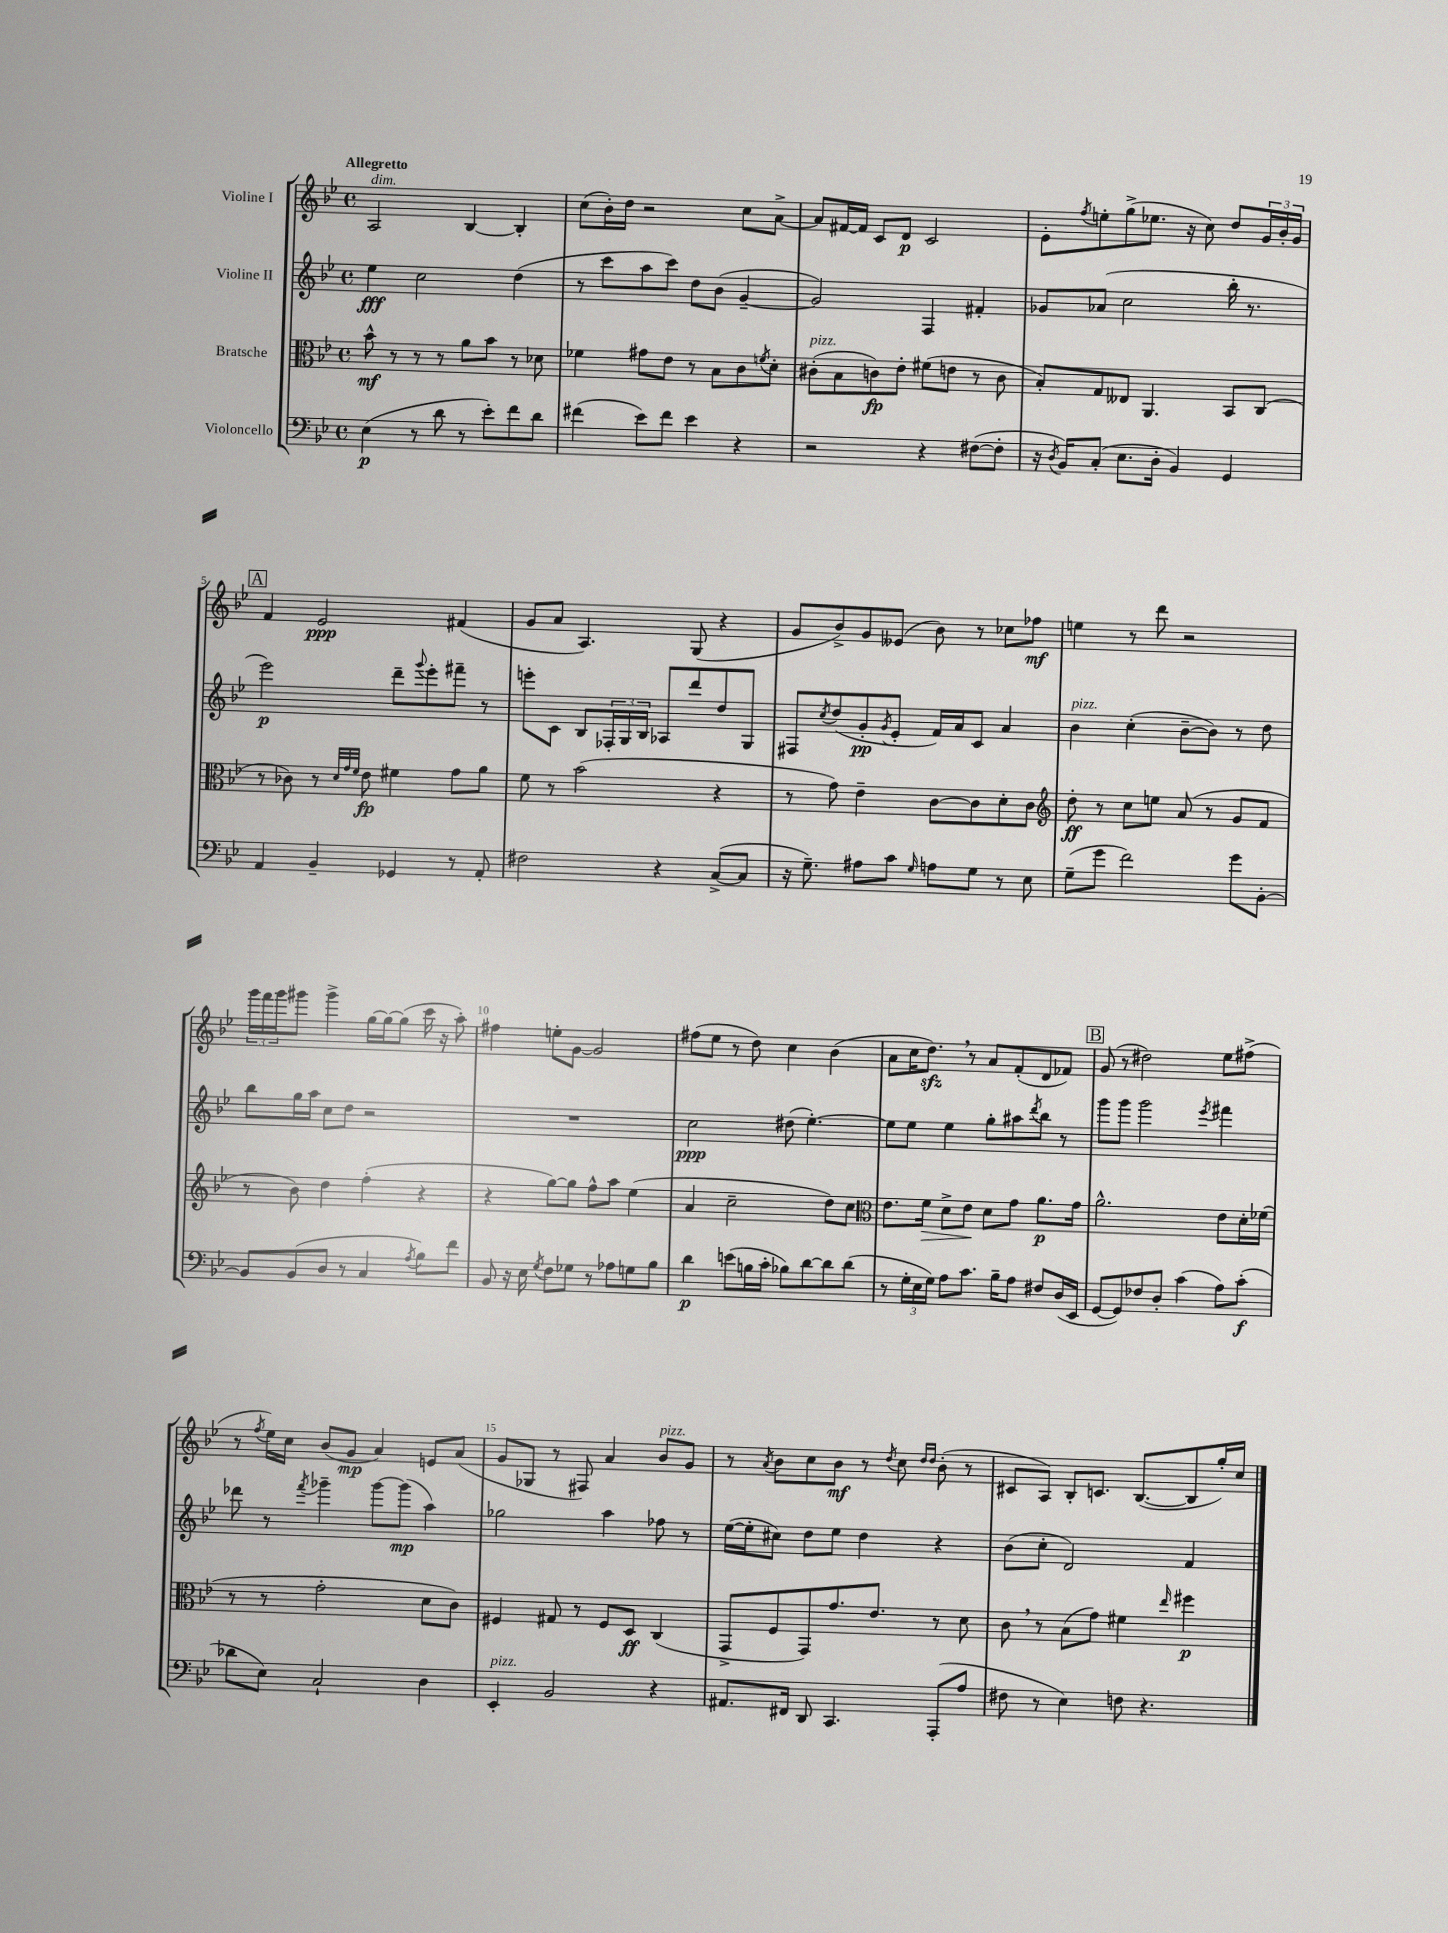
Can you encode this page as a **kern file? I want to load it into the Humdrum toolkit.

**kern	**dynam	**kern	**dynam	**kern	**dynam	**kern	**dynam
*part4	*part4	*part3	*part3	*part2	*part2	*part1	*part1
*staff4	*staff4	*staff3	*staff3	*staff2	*staff2	*staff1	*staff1
*I"Violoncello	*	*I"Bratsche	*	*I"Violine II	*	*I"Violine I	*
*clefF4	*	*clefC3	*	*clefG2	*	*clefG2	*
*k[b-e-]	*	*k[b-e-]	*	*k[b-e-]	*	*k[b-e-]	*
*M4/4	*	*M4/4	*	*M4/4	*	*M4/4	*
*met(c)	*	*met(c)	*	*met(c)	*	*met(c)	*
=1	=1	=1	=1	=1	=1	=1	=1
!	!	!	!	!	!	!LO:TX:a:B:t=Allegretto	!
!	!	!	!	!	!	!LO:TX:a:i:t=dim.	!
(4E-\	p	8b-^^\	mf	4ee-\	fff	2A/	.
.	.	8r	.	.	.	.	.
8r	.	8r	.	2cc\	.	.	.
8d\	.	8r	.	.	.	.	.
8r	.	8a\L	.	.	.	[4B-/	.
8e-'\L)	.	8b-\J	.	.	.	.	.
8f\	.	8r	.	(4dd\	.	4B-'/]	.
8d\J	.	8d-X\	.	.	.	.	.
=2	=2	=2	=2	=2	=2	=2	=2
(4f#X\	.	4f-X\	.	8r	.	(8cc\L	.
.	.	.	.	8ccc\L	.	16b-'\L)	.
.	.	.	.	.	.	16dd\JJ	.
8e-\L)	.	8g#X\L	.	8aa\	.	2r	.
8f#\J	.	8e-\J	.	8ccc\J)	.	.	.
4e-\	.	8r	.	8dd\L	.	.	.
.	.	8B-\L	.	(8b-\J	.	.	.
4r	.	8c\	.	[4g~/	.	8cc\L	.
.	.	8qfn/	.	.	.	.	.
.	.	8d'\J	.	.	.	[8a^\J	.
=3	=3	=3	=3	=3	=3	=3	=3
!	!	!LO:TX:a:i:t=pizz.	!	!	!	!	!
2r	.	(8c#X'\L	.	2g/])	.	8a/L]	.
.	.	8B-\	.	.	.	[16f#X/L	.
.	.	.	.	.	.	16f#/JJ]	.
.	.	8cn\)	fp	.	.	8c/L	.
.	.	8e-'\J	.	.	.	8d/J	p
4r	.	(8f#X\L	.	4F/	.	2c/	.
.	.	8en\J	.	.	.	.	.
([8F#X\L	.	8r	.	4f#X'/	.	.	.
8F#'\J]	.	8c\	.	.	.	.	.
=4	=4	=4	=4	=4	=4	=4	=4
16r	.	8B-'/L)	.	8g-X/L	.	8e-'\L	.
8qD/	.	.	.	.	.	.	.
16BB-/KL)	.	.	.	.	.	.	.
.	.	.	.	.	.	8qff/	.
(8C'/J	.	8G/	.	(8a-X/J	.	8een'\	.
8.E-\L	.	8E--X/J	.	2cc\	.	(8gg^\	.
.	.	4.AA/	.	.	.	8.ee-X\J	.
16D'\Jk	.	.	.	.	.	.	.
4BB-/)	.	.	.	.	.	.	.
.	.	.	.	.	.	16r	.
.	.	.	.	.	.	8cc\)	.
4GG/	.	8BB-/L	.	16bb-'\	.	8dd/L	.
.	.	.	.	8.r	.	.	.
.	.	(8C/J	.	.	.	24g/L	.
.	.	.	.	.	.	24b-'/	.
.	.	.	.	.	.	24g/JJ	.
!!LO:LB:g=z
!!LO:REH:place=s1:t=A
=5	=5	=5	=5	=5	=5	=5	=5
4AA/	.	8r	.	2eee-\)	p	4f/	.
.	.	8c-X\)	.	.	.	.	.
4BB-~/	.	8r	.	.	.	2e-/	ppp
.	.	32qqd/LLL	.	.	.	.	.
.	.	32qqg/	.	.	.	.	.
.	.	32qqf/JJJ	.	.	.	.	.
.	.	8e-\	fp	.	.	.	.
4GG-X/	.	4f#X\	.	8ddd~\L	.	.	.
.	.	.	.	8qqggg/	.	.	.
.	.	.	.	8eee-'\	.	.	.
8r	.	8g\L	.	8fff#X~\J	.	(4f#X/	.
8AA'/	.	8a\J	.	8r	.	.	.
=6	=6	=6	=6	=6	=6	=6	=6
2F#X\	.	8f\	.	8eeen'\L	.	8g/L	.
.	.	8r	.	8c\J	.	8a/J	.
.	.	(2b-\	.	8B-/L	.	4.A/)	.
.	.	.	.	24F-X'/L	.	.	.
.	.	.	.	24G/	.	.	.
.	.	.	.	24B-/JJ	.	.	.
4r	.	.	.	8A-X/L	.	.	.
.	.	.	.	8ddd/	.	(8G/	.
([8C^/L	.	4r	.	8dd/	.	4r	.
8C/J]	.	.	.	8G/J	.	.	.
=7	=7	=7	=7	=7	=7	=7	=7
16r	.	8r	.	8F#X/L	.	8g/L	.
8.G~\)	.	.	.	.	.	.	.
.	.	.	.	8qcc/	.	.	.
.	.	8g\)	.	(8dd/	.	8b-^/)	.
8A#X\L	.	4e-~\	.	8g'/	pp	8g/	.
.	.	.	.	8qg/	.	.	.
8c\J	.	.	.	8e-'/J	.	(8e--X/J	.
16qqG/	.	.	.	.	.	.	.
8An\L	.	[8c\L	.	16f/LL)	.	8b-\)	.
.	.	.	.	16a/J	.	.	.
8G\J	.	8c\]	.	8c/J	.	8r	.
8r	.	8d'\	.	4a/	.	8cc-X\L	.
8E-\	.	8c\J	.	.	.	8ff-X\J	mf
=8	=8	=8	=8	=8	=8	=8	=8
*	*	*clefG2	*	*	*	*	*
!	!	!	!	!LO:TX:a:i:t=pizz.	!	!	!
(8G~\L	.	8dd'\	ff	4b-\	.	4een\	.
8g\J	.	8r	.	.	.	.	.
2f\)	.	8cc\L	.	(4cc'\	.	8r	.
.	.	8een\J	.	.	.	8ddd\	.
.	.	(8a/	.	[8b-~\L	.	2r	.
.	.	8r	.	8b-\J])	.	.	.
8g\L	.	8g/L	.	8r	.	.	.
[8BB-'\J	.	8f/J	.	8dd\	.	.	.
!!LO:LB:g=z
=9	=9	=9	=9	=9	=9	=9	=9
8BB-/L]	.	8r	.	8bb-\L	.	24ggg\LL	.
.	.	.	.	.	.	24fff\	.
.	.	.	.	.	.	24ggg\J	.
(8BB-/	.	8b-\)	.	16gg\L	.	8ggg#X\J	.
.	.	.	.	16aa\JJ	.	.	.
8D/J	.	4dd\	.	8cc\L	.	4ggg#^\	.
8r	.	.	.	8dd\J	.	.	.
4C/	.	(4ff'\	.	2r	.	[16gg\LL	.
.	.	.	.	.	.	16gg\J_	.
.	.	.	.	.	.	(8gg\J]	.
8qA/	.	.	.	.	.	.	.
8B-\L)	.	4r	.	.	.	16ccc\	.
.	.	.	.	.	.	16r	.
8f\J	.	.	.	.	.	8aa'\)	.
=10	=10	=10	=10	=10	=10	=10	=10
8BB-/	.	4r	.	1r	.	4ff#X\	.
16r	.	.	.	.	.	.	.
16E-\	.	.	.	.	.	.	.
8qG/	.	.	.	.	.	.	.
8F\L	.	[8gg\L)	.	.	.	8een'\L	.
8G-X\J	.	8gg\J]	.	.	.	[8g\J	.
8r	.	8ff^^\L	.	.	.	2g/]	.
8A-X\L	.	8aa\J	.	.	.	.	.
8Gn\	.	(4ee-\	.	.	.	.	.
8B-\J	.	.	.	.	.	.	.
=11	=11	=11	=11	=11	=11	=11	=11
4d\	p	4a/	.	2cc\	ppp	(8ff#X\L	.
.	.	.	.	.	.	8ee-\J	.
(8en\L	.	2cc~\	.	.	.	8r	.
16Bn\L	.	.	.	.	.	8dd\)	.
16c'\JJ	.	.	.	.	.	.	.
8B-X\L)	.	.	.	(8dd#X\	.	4cc\	.
[8d\	.	.	.	[4.ee-'\)	.	.	.
8d\]	.	8dd\L)	.	.	.	(4b-\	.
(8d\J	.	8cc\J	.	.	.	.	.
=12	=12	=12	=12	=12	=12	=12	=12
*	*	*clefC3	*	*	*	*	*
8r	.	8.e-\L	.	8ee-\L]	.	8a\L	.
24G'\LL	.	.	.	8ee-\J	.	16cc\K	.
24E-\	.	.	.	.	.	.	.
!	!	!	!LO:HP:b	!	!	!	!
.	.	16f\Jk	>	.	.	8.ddzz,\J)	.
24G\JJ)	.	.	.	.	.	.	.
8A\L	.	8d^\L	.	4ee-\	.	.	.
8.c\J	.	8e-\J	.	.	.	8r	.
.	.	8d\L	]	8gg'\L	.	8a/L	.
16B-~\KL	.	.	.	.	.	.	.
8A\J	.	8g\J	.	8aa#X\	.	(8f'/	.
.	.	.	.	8qddd/	.	.	.
8F#X/L	.	8.a\L	p	8bb-\J	.	8d/	.
(16D/L	.	.	.	8r	.	8f-X/J)	.
16EE-/JJ	.	16g\Jk	.	.	.	.	.
!!LO:REH:place=s1:t=B
=13	=13	=13	=13	=13	=13	=13	=13
[8GG/L	.	2.a^^\	.	8ggg\L	.	(8g/	.
8GG/])	.	.	.	8ggg\J	.	8r	.
8F-X/	.	.	.	2ggg\	.	2dd#X\)	.
8D'/J	.	.	.	.	.	.	.
(4c\	.	.	.	.	.	.	.
.	.	.	.	8qeee-/	.	.	.
8A\L)	.	8e-\L	.	4fff#X\	.	8ee-\L	.
(8c'\J	f	16d'\L	.	.	.	(8ff#X^\J	.
.	.	(16f-X\JJ	.	.	.	.	.
!!LO:LB:g=z
=14	=14	=14	=14	=14	=14	=14	=14
8d-X\L	.	8r	.	8ddd-X\	.	8r	.
.	.	.	.	.	.	8qff/	.
8E-\J)	.	8r	.	8r	.	16ee-\LL)	.
.	.	.	.	.	.	16cc\JJ	.
.	.	.	.	8qfff/	.	.	.
2C`/	.	2g'\	.	4ggg-X~\	.	(8b-/L	.
.	.	.	.	.	.	8g/J	mp
.	.	.	.	[8ggg-\L	.	4a/)	.
.	.	.	.	(8ggg-\J]	mp	.	.
4D\	.	8d\L	.	4aa\)	.	8en/L	.
.	.	8c\J)	.	.	.	(8a/J	.
=15	=15	=15	=15	=15	=15	=15	=15
!LO:TX:a:i:t=pizz.	!	!	!	!	!	!	!
4EE-'/	.	4F#X/	.	2gg-X\	.	8g/L	.
.	.	.	.	.	.	8G-X/J	.
2BB-/	.	8G#X/	.	.	.	8r	.
.	.	8r	.	.	.	8F#X/)	.
.	.	8F#/L	.	4aa\	.	4a/	.
.	.	8D/J	ff	.	.	.	.
!	!	!	!	!	!	!LO:TX:a:i:t=pizz.	!
4r	.	(4C/	.	8ff-X\	.	8b-/L	.
.	.	.	.	8r	.	8g/J	.
=16	=16	=16	=16	=16	=16	=16	=16
8.AA#X/L	.	8GG^/L	.	([16ee-\LL	.	8r	.
.	.	.	.	16ee-'\J]	.	.	.
.	.	.	.	.	.	8qa/	.
.	.	8F/	.	8cc#X\J)	.	8b-\L	.
16FF#X/Jk	.	.	.	.	.	.	.
8DD/	.	8GG/)	.	8dd\L	.	8cc\	.
4.CC/	.	8.g/	.	8ee-\J	.	8b-\J	mf
.	.	.	.	4dd\	.	8r	.
.	.	8.e-/J	.	.	.	.	.
.	.	.	.	.	.	8qdd/	.
.	.	.	.	.	.	8cc\	.
.	.	.	.	.	.	16qqdd/LL	.
.	.	.	.	.	.	16qqdd/JJ	.
(8AAA'/L	.	8r	.	4r	.	(8b-'\	.
8A/J	.	8d\	.	.	.	8r	.
=17	=17	=17	=17	=17	=17	=17	=17
8F#X\	.	8c,\	.	(8b-\L	.	8c#X/L	.
8r	.	8r	.	8cc'\J	.	8A/J)	.
4E-\)	.	(8B-\L	.	2d/)	.	8B-'/L	.
.	.	8g\J)	.	.	.	8.cn/J	.
8Fn\	.	4f#X\	.	.	.	.	.
.	.	.	.	.	.	([8.B-/L	.
4.r	.	.	.	.	.	.	.
.	.	16qqee-/	.	.	.	.	.
.	.	4ff#X\	p	4f/	.	8B-/]	.
.	.	.	.	.	.	16gg'/L)	.
.	.	.	.	.	.	16cc/JJ	.
==	==	==	==	==	==	==	==
*-	*-	*-	*-	*-	*-	*-	*-
